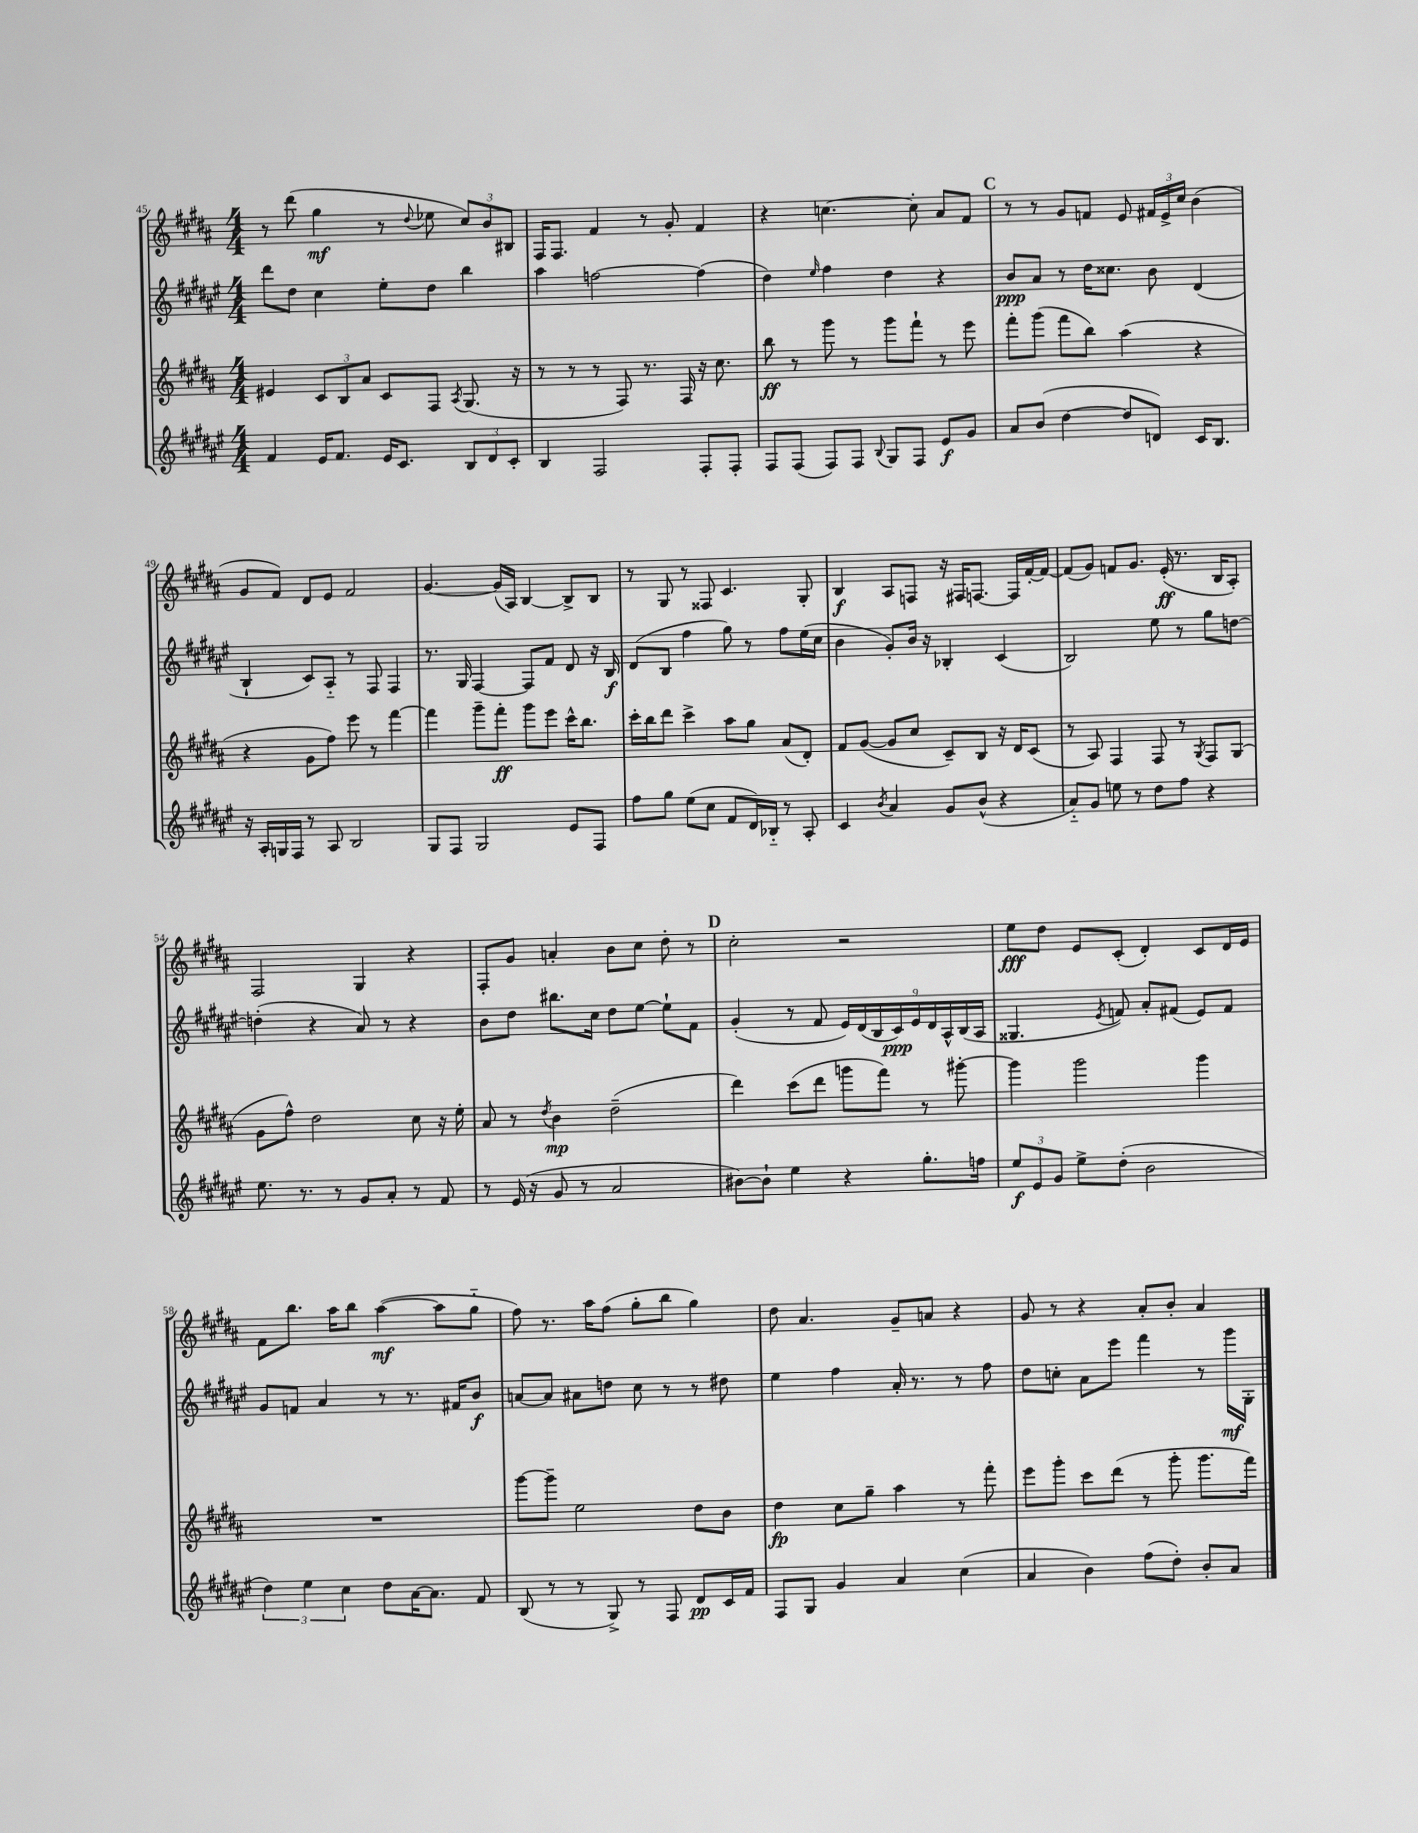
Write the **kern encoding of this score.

**kern	**dynam	**kern	**dynam	**kern	**dynam	**kern	**dynam
*part4	*part4	*part3	*part3	*part2	*part2	*part1	*part1
*staff4	*staff4	*staff3	*staff3	*staff2	*staff2	*staff1	*staff1
*clefG2	*	*clefG2	*	*clefG2	*	*clefG2	*
*k[f#c#g#d#a#e#]	*	*k[f#c#g#d#a#]	*	*k[f#c#g#d#a#e#]	*	*k[f#c#g#d#a#]	*
*M4/4	*	*M4/4	*	*M4/4	*	*M4/4	*
=45	=45	=45	=45	=45	=45	=45	=45
4f#/	.	4e#X/	.	8ddd#\L	.	8r	.
.	.	.	.	8dd#\J	.	(8ddd#\	.
16e#/KL	.	12c#/L	.	4cc#\	.	4gg#\	mf
8.f#/J	.	.	.	.	.	.	.
.	.	12B/	.	.	.	.	.
.	.	12a#/J	.	.	.	.	.
16e#/KL	.	8c#/L	.	8ee#'\L	.	8r	.
8.c#/J	.	.	.	.	.	.	.
.	.	.	.	.	.	8qqdd#/	.
.	.	8F#/J	.	8dd#\J	.	8ee-X\	.
.	.	8qA#/	.	.	.	.	.
12B/L	.	(8.G#/	.	4bb\	.	12cc#/L)	.
12d#/	.	.	.	.	.	12b/	.
12c#'/J	.	.	.	.	.	12B#X/J	.
.	.	16r	.	.	.	.	.
=46	=46	=46	=46	=46	=46	=46	=46
4B/	.	8r	.	4aa#\	.	16F#/KL	.
.	.	.	.	.	.	8.F#/J	.
.	.	8r	.	.	.	.	.
2F#/	.	8r	.	[2ffn\	.	4f#/	.
.	.	8F#/)	.	.	.	.	.
.	.	8.r	.	.	.	8r	.
.	.	.	.	.	.	8g#'/	.
.	.	16F#/	.	.	.	.	.
8F#'/L	.	16r	.	(4ff\]	.	4f#/	.
.	.	8.cc#\	.	.	.	.	.
8F#'/J	.	.	.	.	.	.	.
=47	=47	=47	=47	=47	=47	=47	=47
8F#/L	.	8bb\	ff	4dd#\)	.	4r	.
(8F#/J	.	8r	.	.	.	.	.
.	.	.	.	16qqee#/	.	.	.
8F#/L)	.	8ggg#\	.	4ff#\	.	[4.ccn\	.
8F#/J	.	8r	.	.	.	.	.
8qqB/	.	.	.	.	.	.	.
8G#/L	.	8ggg#\L	.	4dd#\	.	.	.
8F#/J	.	8fff#`\J	.	.	.	8cc'\]	.
8e#/L	f	8r	.	4r	.	8a#/L	.
8g#/J	.	8eee\	.	.	.	8f#/J	.
!!LO:REH:place=s1:t=C
=48	=48	=48	=48	=48	=48	=48	=48
8a#/L	.	8fff#'\L	.	8b/L	ppp	8r	.
(8b/J	.	(8ggg#\J	.	8a#/J	.	8r	.
[4dd#\	.	8fff#\L	.	8r	.	8g#/L	.
.	.	8bb\J)	.	16dd#\KL	.	8fn/J	.
.	.	.	.	8.cc##X\J	.	.	.
8dd#/L]	.	(4aa#\	.	.	.	8e/	.
8dn/J)	.	.	.	8b\	.	24f#X/LL	.
.	.	.	.	.	.	24e^/	.
.	.	.	.	.	.	24cc#/JJ	.
16c#/KL	.	4r	.	(4d#/	.	(4b\	.
8.B/J	.	.	.	.	.	.	.
!!LO:LB:g=z
=49	=49	=49	=49	=49	=49	=49	=49
16r	.	4r	.	4B`/	.	8g#/L	.
16A#'/LL	.	.	.	.	.	.	.
16Gn/	.	.	.	.	.	8f#/J)	.
16F#/JJ	.	.	.	.	.	.	.
8r	.	8g#\L	.	8c#/L)	.	8d#/L	.
8A#/	.	8ff#\J)	.	8A#/J	.	8e/J	.
2B/	.	8eee\	.	8r	.	2f#/	.
.	.	8r	.	8F#/	.	.	.
.	.	[4fff#\	.	4F#/	.	.	.
=50	=50	=50	=50	=50	=50	=50	=50
8G#/L	.	4fff#\]	.	8.r	.	[4.g#/	.
8F#/J	.	.	.	.	.	.	.
.	.	.	.	16G#/	.	.	.
2G#/	.	8ggg#~\L	.	[4F#/	.	.	.
.	.	8fff#'\J	ff	.	.	(16g#/LL]	.
.	.	.	.	.	.	16A#/JJ)	.
.	.	8ggg#\L	.	8F#/L]	.	[4B/	.
.	.	8eee\J	.	8f#/J	.	.	.
8e#/L	.	16ccc#^^\KL	.	8d#/	.	8B^/L]	.
.	.	8.bb\J	.	.	.	.	.
8F#/J	.	.	.	16r	.	8B/J	.
.	.	.	.	16B/	f	.	.
=51	=51	=51	=51	=51	=51	=51	=51
8ff#\L	.	16ccc#'\LL	.	(8d#/L	.	8r	.
.	.	16bb\J	.	.	.	.	.
8gg#\J	.	8ddd#\J	.	8B/J	.	8G#/	.
(8ee#\L	.	4ccc#^\	.	4ff#\	.	8r	.
8cc#\J	.	.	.	.	.	8F##X/	.
8f#/L	.	8aa#\L	.	8gg#\)	.	4.c#/	.
16d#/L)	.	8gg#\J	.	8r	.	.	.
16B-X/JJ	.	.	.	.	.	.	.
8r	.	(8a#/L	.	8ff#\L	.	.	.
8A#'/	.	8d#'/J)	.	(16ee#\L	.	8G#'/	.
.	.	.	.	16cc#\JJ	.	.	.
=52	=52	=52	=52	=52	=52	=52	=52
4c#/	.	8f#/L	.	4b\	.	4B/	f
.	.	([8g#/J	.	.	.	.	.
8qb/	.	.	.	.	.	.	.
4a#/	.	8g#/L]	.	8g#'/L)	.	8A#/L	.
.	.	8cc#/J	.	16b/Jk	.	8Fn/J	.
.	.	.	.	16r	.	.	.
8g#/L	.	8c#~/L)	.	4B-X'/	.	16r	.
.	.	.	.	.	.	16F#X/KL	.
(8b^^/J	.	8B/J	.	.	.	[8.Fn/J	.
4r	.	16r	.	(4c#/	.	.	.
.	.	16d#/KL	.	.	.	16F/LL]	.
.	.	(8c#/J	.	.	.	[16f#'/	.
.	.	.	.	.	.	16f#/JJ_	.
=53	=53	=53	=53	=53	=53	=53	=53
8a#/L)	.	8r	.	2B/)	.	(8f#/L]	.
8g#/J	.	8A#/)	.	.	.	8g#/J)	.
8een\	.	4F#/	.	.	.	8fn/L	.
8r	.	.	.	.	.	8.g#/J	.
8dd#\L	.	8F#/	.	8ee#\	.	.	.
.	.	.	.	.	.	(16e'/	ff
8ff#\J	.	8r	.	8r	.	8.r	.
.	.	8qG#/	.	.	.	.	.
4r	.	8F#/L	.	8gg#\L	.	.	.
.	.	.	.	.	.	16B/KL	.
.	.	(8G#/J	.	[8ddn\J	.	8A#'/J)	.
!!LO:LB:g=z
=54	=54	=54	=54	=54	=54	=54	=54
8.ee#\	.	8g#\L	.	(4ddn'\]	.	2F#/	.
.	.	8ff#^^\J)	.	.	.	.	.
8.r	.	.	.	.	.	.	.
.	.	2dd#\	.	4r	.	.	.
8r	.	.	.	.	.	.	.
8g#/L	.	.	.	8a#/)	.	4G#/	.
8a#'/J	.	.	.	8r	.	.	.
8r	.	8cc#\	.	4r	.	4r	.
8f#/	.	16r	.	.	.	.	.
.	.	16ee'\	.	.	.	.	.
=55	=55	=55	=55	=55	=55	=55	=55
8r	.	8a#/	.	8b\L	.	8F#'/L	.
(16e#/	.	8r	.	8dd#\J	.	8g#/J	.
16r	.	.	.	.	.	.	.
.	.	8qdd#/	.	.	.	.	.
8g#/	.	4b\	mp	8.bb#X\L	.	4an'/	.
8r	.	.	.	.	.	.	.
.	.	.	.	16cc#\Jk	.	.	.
2a#/	.	(2dd#~\	.	8dd#\L	.	8b\L	.
.	.	.	.	[8ee#\J	.	8cc#\J	.
.	.	.	.	8ee#`\L]	.	8dd#'\	.
.	.	.	.	8f#\J	.	8r	.
!!LO:REH:place=s1:t=D
=56	=56	=56	=56	=56	=56	=56	=56
[8b#X\L)	.	4ddd#\)	.	(4g#'/	.	2cc#'\	.
8b#`\J]	.	.	.	.	.	.	.
4ee#\	.	(8ccc#\L	.	8r	.	.	.
.	.	8ddd#\J	.	8f#/	.	.	.
4r	.	8gggn\L	.	18e#/LL)	.	2r	.
.	.	.	.	(18d#/	.	.	.
.	.	.	.	18B/	.	.	.
.	.	8fff#\J)	.	.	.	.	.
.	.	.	.	18c#/)	ppp	.	.
.	.	.	.	18e#/	.	.	.
8.gg#'\L	.	8r	.	.	.	.	.
.	.	.	.	18d#/	.	.	.
.	.	.	.	18A#^^/	.	.	.
.	.	[8ggg#X'\	.	.	.	.	.
.	.	.	.	(18B/	.	.	.
16ffn\Jk	.	.	.	.	.	.	.
.	.	.	.	18A#/JJ	.	.	.
=57	=57	=57	=57	=57	=57	=57	=57
12ee#/L	f	4ggg#\]	.	4.G##X/	.	8ee\L	fff
12e#/	.	.	.	.	.	.	.
.	.	.	.	.	.	8dd#\J	.
12g#/J	.	.	.	.	.	.	.
8ee#^\L	.	2ggg#\	.	.	.	8e/L	.
.	.	.	.	8qe#/	.	.	.
(8dd#'\J	.	.	.	8fn/)	.	(8c#'/J	.
2b\	.	.	.	8a#'/L	.	4d#'/)	.
.	.	.	.	(8f#X/J	.	.	.
.	.	4ggg#\	.	8e#/L)	.	8c#/L	.
.	.	.	.	8f#/J	.	16d#/L	.
.	.	.	.	.	.	16e/JJ	.
!!LO:LB:g=z
=58	=58	=58	=58	=58	=58	=58	=58
6dd#\)	.	1r	.	8g#/L	.	8f#\L	.
.	.	.	.	8fn/J	.	8.bb\J	.
6ee#\	.	.	.	.	.	.	.
.	.	.	.	4a#/	.	.	.
.	.	.	.	.	.	16aa#\KL	.
6cc#\	.	.	.	.	.	.	.
.	.	.	.	.	.	8bb\J	.
8dd#\L	.	.	.	8r	.	([4aa#\	mf
[16a#\K	.	.	.	8.r	.	.	.
8.a#\J]	.	.	.	.	.	.	.
.	.	.	.	.	.	8aa#\L]	.
.	.	.	.	16f#X/KL	.	.	.
8f#/	.	.	.	8b/J	f	8gg#\J	.
=59	=59	=59	=59	=59	=59	=59	=59
(8B/	.	[8ggg#\L	.	[8an/L	.	8ff#\)	.
8r	.	8ggg#~\J]	.	8a/J]	.	8.r	.
8r	.	2ee\	.	8a#X\L	.	.	.
.	.	.	.	.	.	16aa#\KL	.
8G#^/)	.	.	.	8ddn\J	.	(8ff#\J	.
8r	.	.	.	8cc#\	.	8gg#'\L	.
8F#/	.	.	.	8r	.	8bb\J	.
8d#/L	pp	8dd#\L	.	8r	.	4gg#\)	.
16c#/L	.	8b\J	.	8dd#X\	.	.	.
16f#/JJ	.	.	.	.	.	.	.
=60	=60	=60	=60	=60	=60	=60	=60
8F#/L	.	4dd#\	fp	4ee#\	.	8dd#\	.
8G#/J	.	.	.	.	.	4.a#/	.
4g#/	.	8cc#\L	.	4ff#\	.	.	.
.	.	8gg#~\J	.	.	.	.	.
4a#/	.	4aa#\	.	16a#'/	.	8g#~/L	.
.	.	.	.	8.r	.	.	.
.	.	.	.	.	.	8an/J	.
(4cc#\	.	8r	.	8r	.	4r	.
.	.	8fff#'\	.	8ff#\	.	.	.
=61	=61	=61	=61	=61	=61	=61	=61
4a#/	.	8eee\L	.	8dd#\L	.	8g#/	.
.	.	8ggg#'\J	.	8ccn'\J	.	8r	.
4b\)	.	8ccc#\L	.	8a#\L	.	4r	.
.	.	(8ddd#\J	.	8eee#\J	.	.	.
(8ff#\L	.	8r	.	4fff#\	.	8a#'/L	.
8dd#'\J)	.	8ggg#'\	.	.	.	8b'/J	.
8b'/L	.	8.ggg#\L	.	8r	.	4a#/	.
8a#/J	.	.	.	16ggg#\LL	mf	.	.
.	.	16fff#\Jk)	.	16G#'\JJ	.	.	.
==	==	==	==	==	==	==	==
*-	*-	*-	*-	*-	*-	*-	*-
